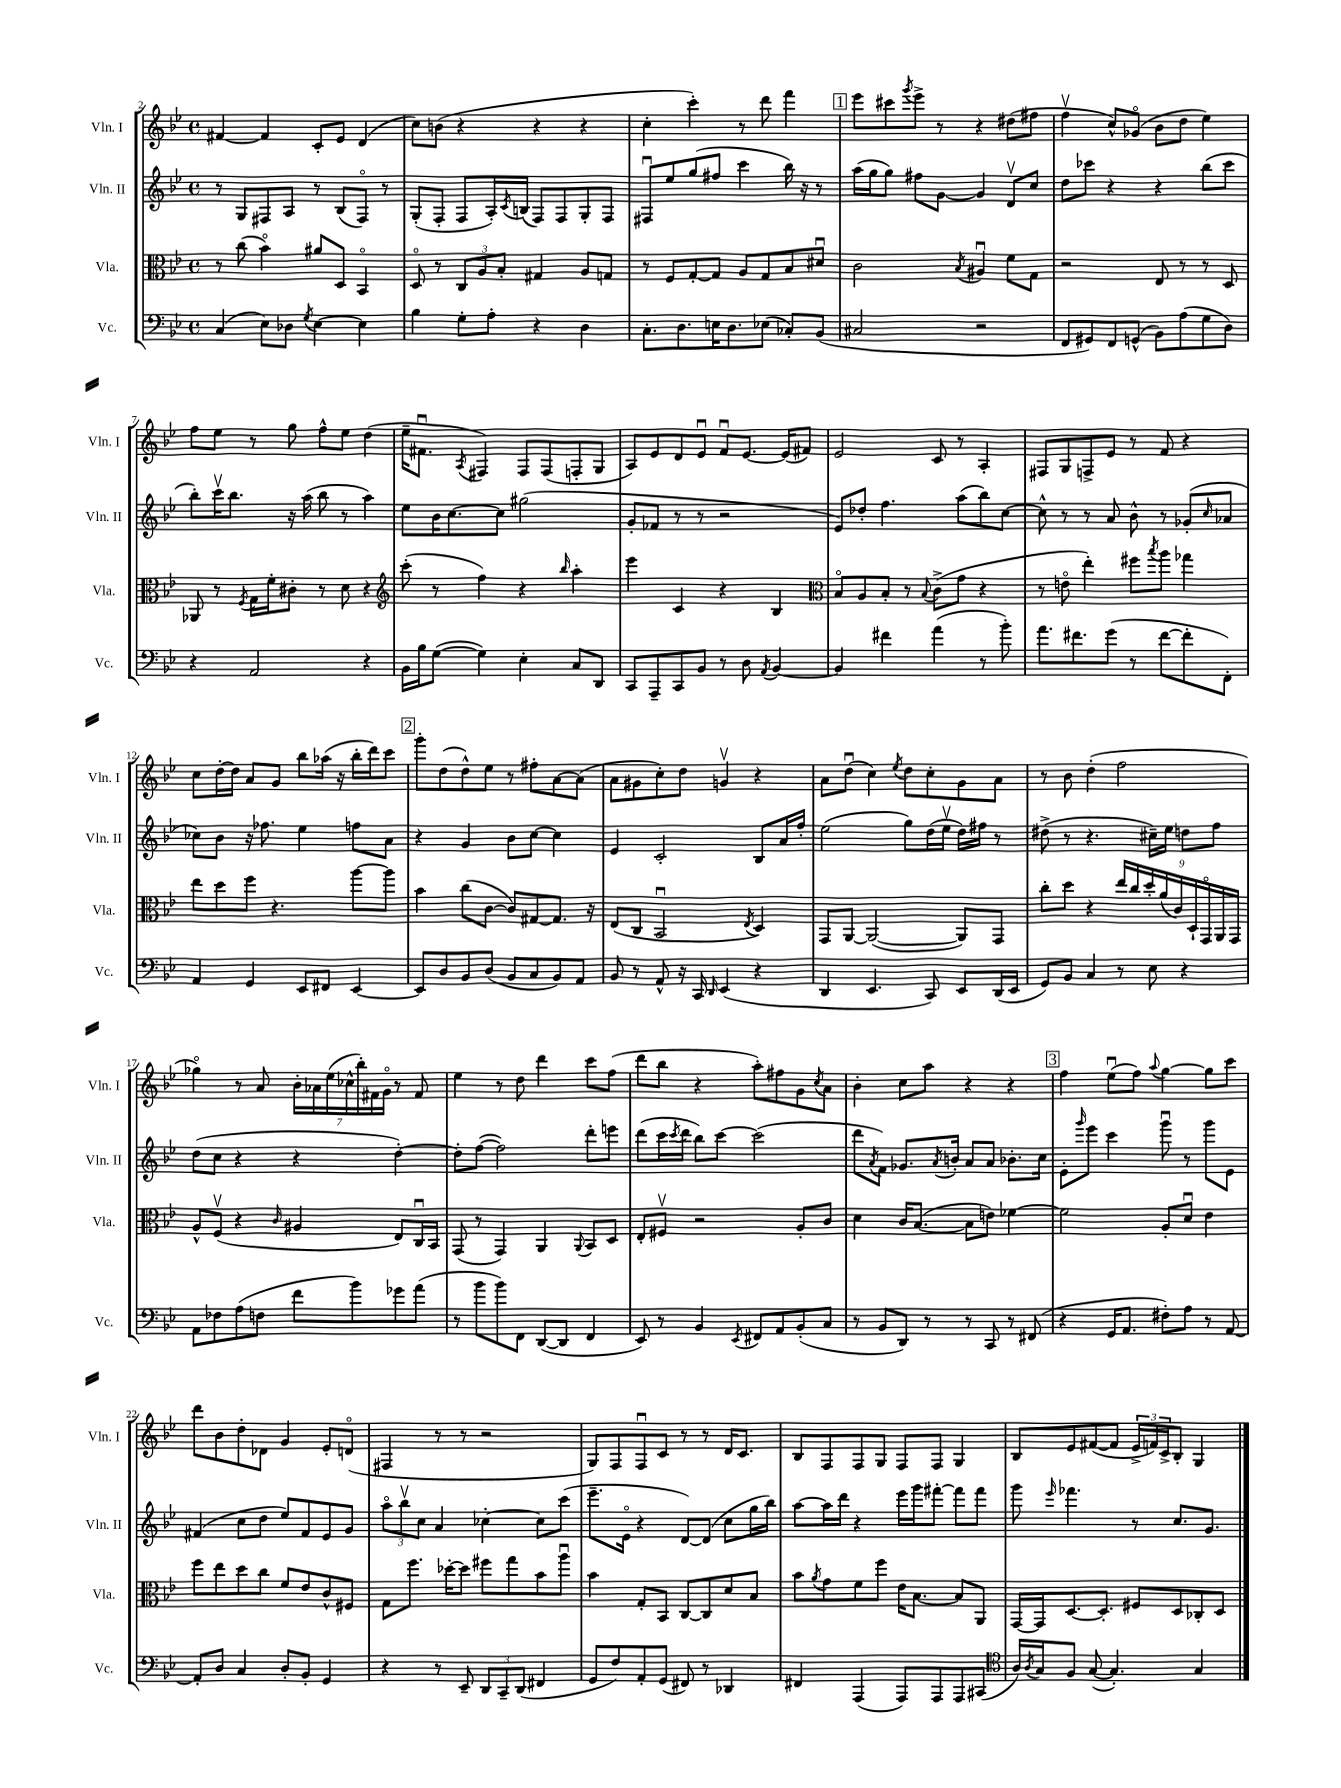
<<
\new StaffGroup <<
\new Staff = "s0" \with { instrumentName = "Vln. I" shortInstrumentName = "Vln. I" } {
    \clef treble \key bes \major \defaultTimeSignature \time 4/4
    fis'4~ fis'4 c'8-. ees'8 d'4( |
    c''8) b'8( r4 r4 r4 |
    c''4-. c'''4-.) r8 d'''8 f'''4 |
    \mark \markup { \box "1" } ees'''8 cis'''8 \acciaccatura { g'''8 } ees'''8-> r8 r4 dis''8( fis''8 |
    f''4\upbow c''8-^) ges'8\flageolet( bes'8 d''8 ees''4) |
    f''8 ees''8 r8 g''8 f''8-^ ees''8 d''4( |
    ees''16-- fis'8.\downbow \acciaccatura { a8 } fis4) fis8 fis8( f8-. g8 |
    a8) ees'8 d'8 ees'8\downbow f'8\downbow ees'8.~ ees'16( fis'8) |
    ees'2 c'8 r8 a4-. |
    fis8 g8 f8-> ees'8 r8 f'8 r4 |
    c''8 d''16~-. d''16 a'8 g'8 bes''8 aes''16( r16 bes''16-. d'''16) c'''8 |
    \mark \markup { \box "2" } g'''8-. d''8( d''8-^) ees''8 r8 fis''8-. a'8~ a'8( |
    a'8 gis'8 c''8-.) d''8 g'4\upbow r4 |
    a'8 d''8\downbow( c''4) \acciaccatura { ees''8 } d''8 c''8-. g'8 a'8 |
    r8 bes'8 d''4-.( f''2 |
    ges''4\flageolet) r8 a'8 \tuplet 7/4 { bes'16-. aes'16 ees''16( ces''16-^ bes''16-.) fis'16 g'16\flageolet } r8 fis'8 |
    ees''4 r8 d''8 d'''4 c'''8 f''8( |
    d'''8 bes''8 r4 a''8-.) fis''8 g'8 \acciaccatura { c''8 } a'8 |
    bes'4-. c''8 a''8 r4 r4 |
    \mark \markup { \box "3" } f''4 ees''8\downbow( f''8) \appoggiatura { a''8 } g''4~ g''8 c'''8 |
    d'''8 bes'8 d''8-. des'8 g'4 ees'8-. d'8\flageolet( |
    fis4 r8 r8 r2 |
    g8) f8 f8\downbow c'8 r8 r8 d'16 c'8. |
    bes8 f8 f8 g8 f8 f8 g4 |
    bes8 ees'8 fis'8~( fis'8 \tuplet 3/2 { ees'16-> f'16) c'16-> } bes8-. g4 \bar "|." |
}
\new Staff = "s1" \with { instrumentName = "Vln. II" shortInstrumentName = "Vln. II" } {
    \clef treble \key bes \major \defaultTimeSignature \time 4/4
    r8 g8 fis8 a8 r8 bes8( fis8\flageolet) r8 |
    g8-.( f8-. f8 a16-.) \acciaccatura { c'8 } b16( f8) f8 g8-. f8 |
    fis8\downbow ees''8 g''8( fis''8 c'''4 bes''16) r16 r8 |
    \mark \markup { \box "1" } a''16( g''16 g''8) fis''8 g'8~ g'4 d'8\upbow c''8 |
    d''8 ces'''8 r4 r4 bes''8( ces'''8 |
    bes''8-.) c'''16\upbow bes''8. r16 a''16( bes''8 r8 a''4) |
    ees''8 bes'16 c''8.~ c''8 gis''2( |
    g'8-. fes'8 r8 r8 r2 |
    ees'8) des''8-. f''4. a''8( bes''8) c''8~ |
    c''8-^ r8 r8 a'8 bes'8-^ r8 ges'8-.( \grace { c''16 } aes'8 |
    ces''8) bes'8 r16 fes''8. ees''4 f''8 a'8 |
    \mark \markup { \box "2" } r4 g'4 bes'8 c''8~ c''4 |
    ees'4 c'2-. bes8 a'16 f''16-. |
    ees''2( g''8) d''16( ees''16\upbow d''16) fis''16 r8 |
    dis''8->( r8 r4. cis''16--) ees''16 d''8 f''8 |
    d''8( c''8 r4 r4 d''4~-.) |
    d''8-. f''8~( f''2) d'''8-. e'''8 |
    d'''8( c'''16 \acciaccatura { c'''8 } d'''16 bes''8) c'''8~ c'''2( |
    d'''8 \acciaccatura { a'8 } f'8) ges'8. \acciaccatura { a'8 } b'16-. a'8 a'8 bes'8.-. c''16 |
    \mark \markup { \box "3" } ees'8-. \grace { g'''16 } ees'''8 c'''4 g'''8\downbow r8 g'''8 ees'8 |
    fis'4( c''8 d''8 ees''8) fis'8 ees'8 g'8 |
    \tuplet 3/2 { a''8\flageolet bes''8\upbow c''8 } a'4 ces''4~-. ces''8 c'''8( |
    ees'''8.-- ees'16\flageolet r4 d'8~) d'8( c''8 g''16 bes''16) |
    a''8~ a''16 d'''16 r4 ees'''16 g'''16 fis'''8~-. fis'''8 fis'''8 |
    g'''8 \grace { ees'''16 } fes'''4. r8 c''8. g'8. \bar "|." |
}
\new Staff = "s2" \with { instrumentName = "Vla." shortInstrumentName = "Vla." } {
    \clef alto \key bes \major \defaultTimeSignature \time 4/4
    r8 c''8( bes'4\flageolet) ais'8 d8 bes,4\flageolet |
    d8\flageolet r8 \tuplet 3/2 { c8 a8 bes8-. } gis4 a8 g8 |
    r8 f8 g8~-. g8 a8 g8 bes8 dis'8\downbow |
    \mark \markup { \box "1" } c'2 \acciaccatura { bes8 } ais4\downbow f'8 g8 |
    r2 ees8 r8 r8 d8 |
    aes,8 r8 \acciaccatura { f8 } g16 f'16-. cis'8-. r8 d'8 r4 |
    \clef treble c'''8-.( r8 f''4) r4 \grace { bes''16 } a''4-. |
    ees'''4 c'4 r4 bes4 |
    \clef alto bes8\flageolet a8 bes8-. r8 \appoggiatura { bes8 } c'8->( g'8 r4 |
    r8 e'8\flageolet ees''4-.) fis''8 \acciaccatura { bes''8 } a''8 ges''4 |
    ees''8 d''8 f''8 r4. a''8~ a''8 |
    \mark \markup { \box "2" } bes'4 c''8( c'8~ c'8) gis8~ gis8. r16 |
    ees8( c8 bes,2\downbow \acciaccatura { ees8 } d4) |
    g,8 a,8~ a,2~( a,8) g,8 |
    c''8-. d''8 r4 \tuplet 9/8 { ees''16 c''16 d''16-. a'16( c'16) d16-! g,16\flageolet a,16 g,16 } |
    a8-^ f8\upbow( r4 \grace { c'16 } ais4 ees8) c16\downbow bes,16 |
    g,8( r8 g,4) a,4 \appoggiatura { a,8 } bes,8 d8 |
    ees8-. fis8\upbow r2 a8-. c'8 |
    d'4 c'16 bes8.~( bes8 e'8) fes'4~ |
    \mark \markup { \box "3" } fes'2 a8-. d'8\downbow ees'4 |
    f''8 ees''8 d''8 c''8 f'8 ees'8 c'8-^ fis8 |
    g8 f''8. des''16~-. des''8 fis''8 g''8 bes'8 a''8\downbow |
    bes'4 g8-. bes,8 c8~ c8 d'8 bes8 |
    bes'8 \acciaccatura { a'8 } g'8 f'8 f''8 ees'16 bes8.~ bes8 a,8 |
    g,16~ g,16 d8.~ d8.-. fis8 d8 ces8-. d8 \bar "|." |
}
\new Staff = "s3" \with { instrumentName = "Vc." shortInstrumentName = "Vc." } {
    \clef bass \key bes \major \defaultTimeSignature \time 4/4
    c4( ees8) des8 \acciaccatura { g8 } ees4~ ees4 |
    bes4 g8-. a8-. r4 d4 |
    c8.-. d8. e16 d8. ees8( ces8-.) bes,8( |
    \mark \markup { \box "1" } cis2 r2 |
    f,8 gis,8) f,8 g,8-^( bes,8) a8( g8 d8) |
    r4 a,2 r4 |
    bes,16 bes16 g8~( g4) ees4-. c8 d,8 |
    c,8 a,,8-- c,8 bes,8 r8 d8 \acciaccatura { a,8 } bes,4~ |
    bes,4 fis'4 a'4( r8 bes'8-.) |
    a'8. fis'8. g'8( r8 fis'8~ fis'8-. f,8-.) |
    a,4 g,4 ees,8 fis,8 ees,4~ |
    \mark \markup { \box "2" } ees,8 d8 bes,8 d8( bes,8 c8 bes,8) a,8 |
    bes,8 r8 a,8-^ r16 c,16 \grace { d,16 } ees,4( r4 |
    d,4 ees,4. c,8) ees,8 d,16( ees,16 |
    g,8) bes,8 c4 r8 ees8 r4 |
    a,8 fes8 a8( f8 f'8 bes'8) ges'8 a'8( |
    r8 bes'8 bes'8) f,8 d,8~( d,8 f,4 |
    ees,8) r8 bes,4 \acciaccatura { ees,8 } fis,8 a,8 bes,8-.( c8 |
    r8 bes,8 d,8) r8 r8 c,8 r8 fis,8( |
    \mark \markup { \box "3" } r4 g,16 a,8. fis8-.) a8 r8 a,8~ |
    a,8-. d8 c4 d8-. bes,8-. g,4 |
    r4 r8 ees,8-- \tuplet 3/2 { d,8 c,8-- d,8( } fis,4 |
    g,8 f8) a,8-. g,8( fis,8) r8 des,4 |
    fis,4 a,,4( a,,8) a,,8 a,,8 cis,8( |
    \clef tenor a16) \acciaccatura { a8 } g16 f8 g8~( g4.-.) g4 \bar "|." |
}
>>
>>
\layout { \context { \Score currentBarNumber = #2 } }
